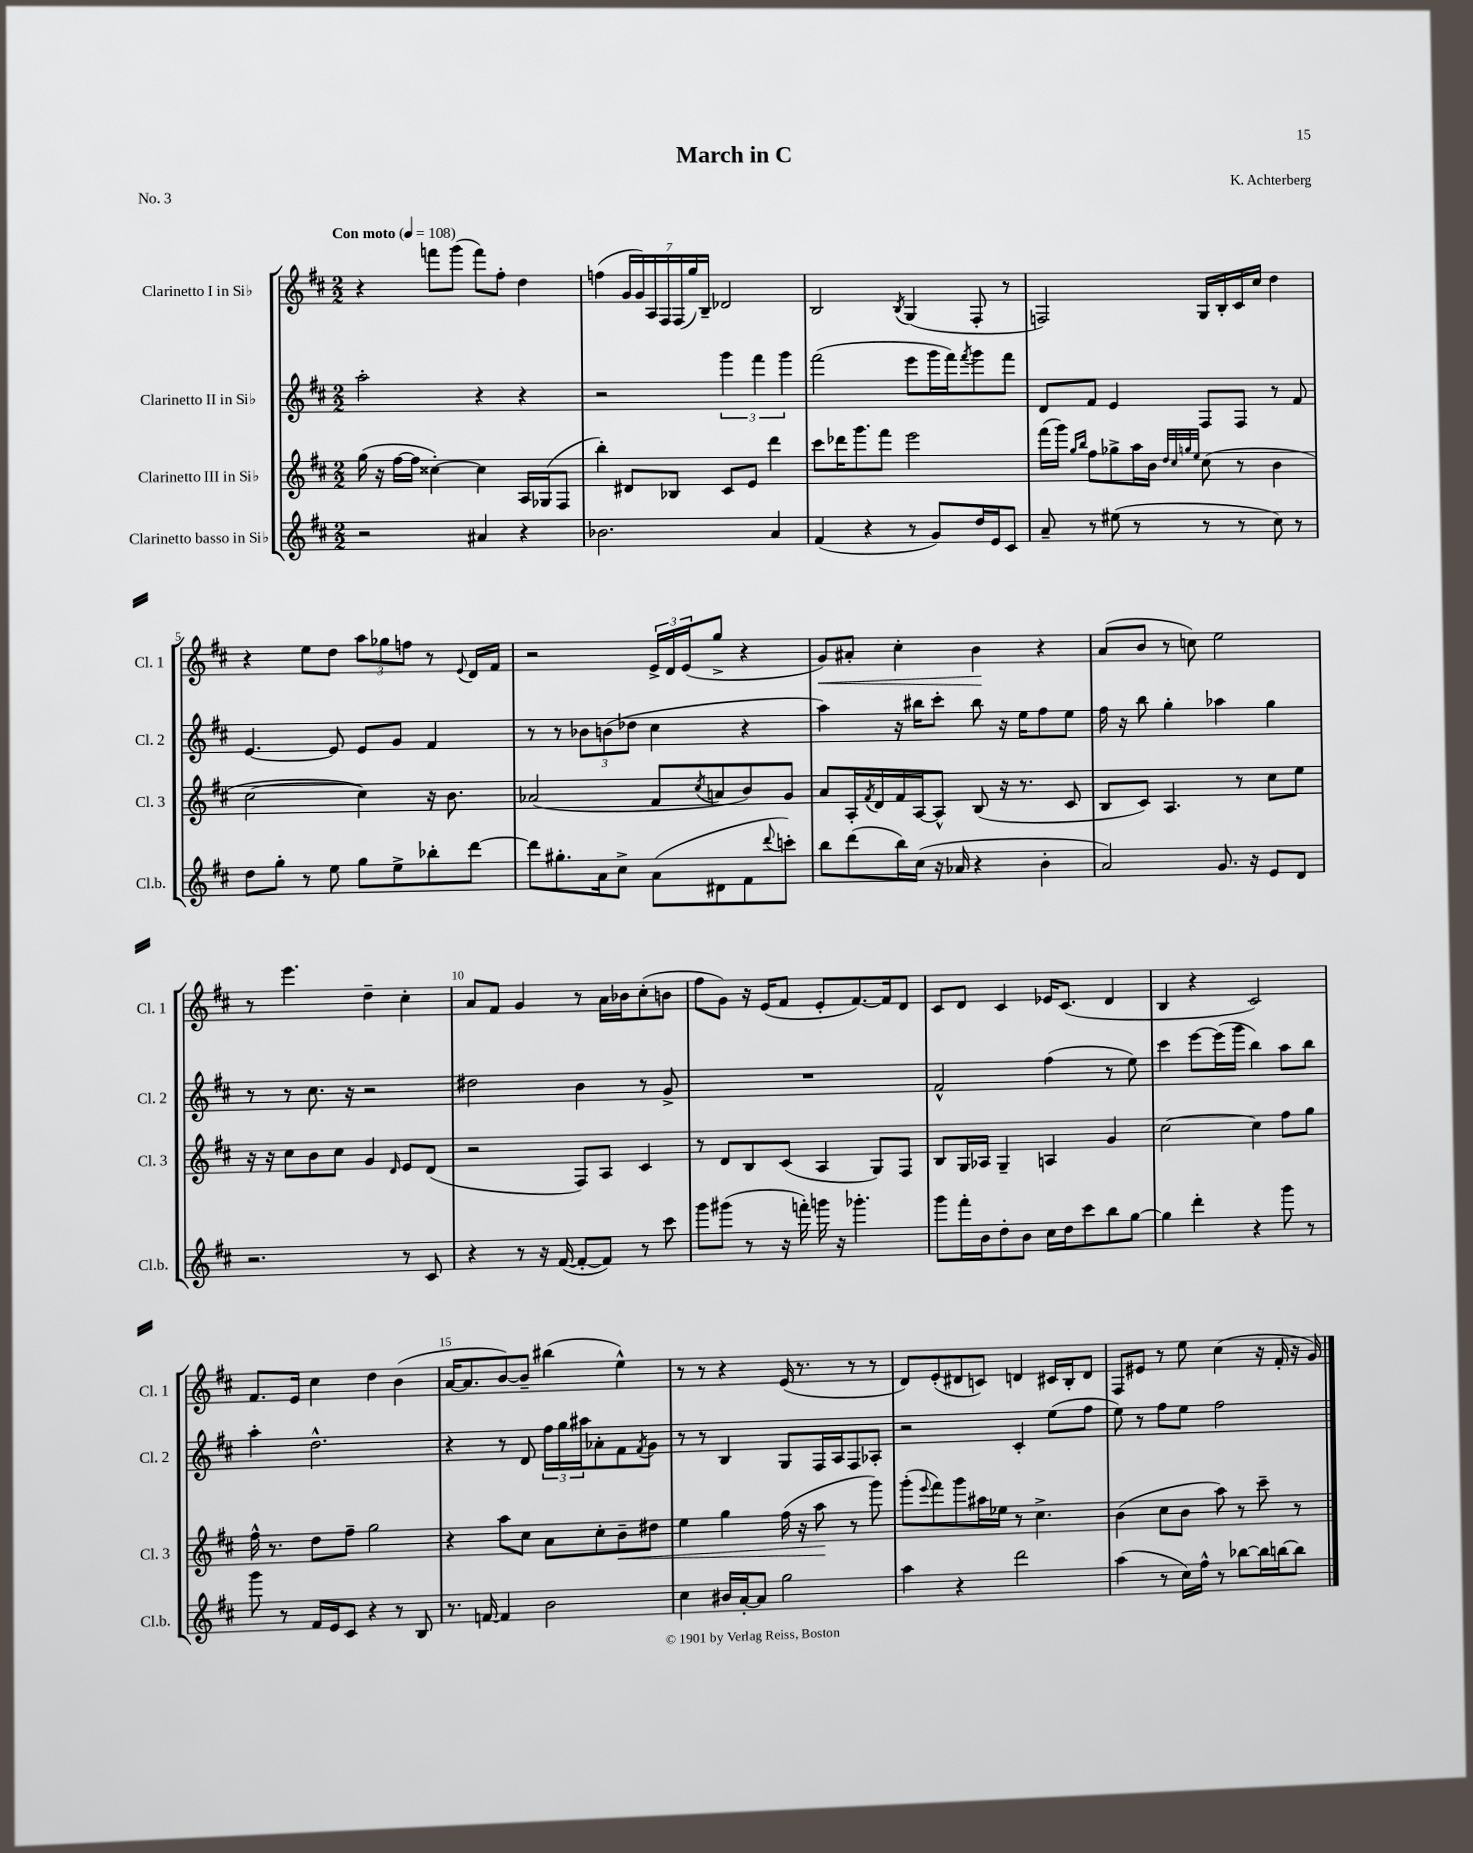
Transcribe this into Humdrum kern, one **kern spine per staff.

**kern	**kern	**dynam	**kern	**kern	**dynam
*part4	*part3	*part3	*part2	*part1	*part1
*staff4	*staff3	*staff3	*staff2	*staff1	*staff1
*I"Clarinetto basso in Si♭	*I"Clarinetto III in Si♭	*	*I"Clarinetto II in Si♭	*I"Clarinetto I in Si♭	*
*I'Cl.b.	*I'Cl. 3	*	*I'Cl. 2	*I'Cl. 1	*
*clefG2	*clefG2	*	*clefG2	*clefG2	*
*k[f#c#]	*k[f#c#]	*	*k[f#c#]	*k[f#c#]	*
*M2/2	*M2/2	*	*M2/2	*M2/2	*
*MM108	*MM108	*	*MM108	*MM108	*
=1	=1	=1	=1	=1	=1
!	!	!	!	!LO:TX:a:B:t=Con moto	!
2r	(16gg\	.	2aa'\	4r	.
.	16r	.	.	.	.
.	[16ff#\LL	.	.	.	.
.	16ff#\JJ]	.	.	.	.
.	[4cc##X'\)	.	.	8fffn\L	.
.	.	.	.	(8ggg\J	.
4a#X/	4cc##\]	.	4r	8fff\L)	.
.	.	.	.	8ff#'\J	.
4r	16A/LL	.	4r	4dd\	.
.	(16G-X/J	.	.	.	.
.	8F#/J	.	.	.	.
=2	=2	=2	=2	=2	=2
2.b-X\	4bb'\)	.	2r	(4ffn\	.
.	8d#X/L	.	.	28g/LL	.
.	.	.	.	28g/)	.
.	.	.	.	28A/	.
.	.	.	.	28F#/	.
.	8B-X/J	.	.	.	.
.	.	.	.	(28F#/	.
.	.	.	.	28gg/)	.
.	.	.	.	28B~/JJ	.
.	8c#/L	.	6ggg\	2d-X/	.
.	8e/J	.	.	.	.
.	.	.	6fff#\	.	.
4a/	4ddd\	.	.	.	.
.	.	.	6ggg\	.	.
=3	=3	=3	=3	=3	=3
(4f#/	8ccc#\L	.	(2fff#\	2B/	.
.	16ddd-X\K	.	.	.	.
.	8.ggg\	.	.	.	.
4r	.	.	.	.	.
.	8fff#\J	.	.	.	.
.	.	.	.	8qB/	.
8r	2eee\	.	8eee\L	(4G/	.
8g/L)	.	.	16ggg\L	.	.
.	.	.	16fff#\J)	.	.
.	.	.	8qfff#/	.	.
16dd/L	.	.	8ggg\	8F#'/	.
16e/J	.	.	.	.	.
8c#/J	.	.	8fff#\J	8r	.
=4	=4	=4	=4	=4	=4
8a~/	(16fff#\LL	.	8d/L	2Fn/)	.
.	16ggg\JJ)	.	.	.	.
.	16qqgg/LL	.	.	.	.
.	16qqbb/JJ	.	.	.	.
8r	8ff#\L	.	8f#/J	.	.
(8ee#X\	8gg-X^\	.	4e/	.	.
8r	16aa\L	.	.	.	.
.	16b\JJ	.	.	.	.
.	32qqdd/LLL	.	.	.	.
.	32qqcc#/	.	.	.	.
.	32qqggn/	.	.	.	.
.	32qqee/JJJ	.	.	.	.
8r	(8cc#\	.	8F#/L	16G/LL	.
.	.	.	.	16B'/	.
8r	8r	.	8F#/J	16c#/	.
.	.	.	.	16cc#/JJ	.
8cc#\)	4b\	.	8r	4dd\	.
8r	.	.	8f#/	.	.
!!LO:LB:g=z
=5	=5	=5	=5	=5	=5
8dd\L	[2cc#\	.	[4.e/	4r	.
8gg'\J	.	.	.	.	.
8r	.	.	.	8ee\L	.
8ee\	.	.	8e/]	8dd\J	.
8gg\L	4cc#\])	.	8e/L	12aa\L	.
.	.	.	.	12gg-X\	.
8ee^\	.	.	8g/J	.	.
.	.	.	.	12ffn\J	.
8bb-X'\	16r	.	4f#/	8r	.
.	8.b\	.	.	.	.
.	.	.	.	8qqe/	.
[8ddd\J	.	.	.	16d/LL	.
.	.	.	.	16f#/JJ	.
=6	=6	=6	=6	=6	=6
8ddd\L]	(2a-X/	.	8r	2r	.
8.gg#X'\	.	.	8r	.	.
.	.	.	12b-X\L	.	.
16a\k	.	.	.	.	.
.	.	.	(12bn\	.	.
8cc#^\J	.	.	.	.	.
.	.	.	12dd-X\J	.	.
(8a\L	8f#/L	.	4cc#\	24e^/LL	.
.	.	.	.	24d/	.
.	.	.	.	(24e/J	.
.	8qcc#/	.	.	.	.
8d#X\	8an/	.	.	8gg^/J	.
8f#\	8b/)	.	4r	4r	.
8qqddd/	.	.	.	.	.
8cccn'\J)	8g/J	.	.	.	.
=7	=7	=7	=7	=7	=7
!	!	!	!	!	!LO:HP:b
8bb\L	8a/L	.	4aa\)	8g/L)	<
(8ddd\	16A'/L	.	.	8a#X'/J	.
.	8qf#/	.	.	.	.
.	16d/	.	.	.	.
16bb\L)	16f#/	.	16r	4cc#'\	.
(16cc#\JJ	[16A/J	.	16bb#X\KL	.	.
16r	8A^^/J]	.	8ccc#'\J	.	.
16a-X/	.	.	.	.	.
4r	(8B/	.	8bb#\	4b\	.
.	16r	.	16r	.	.
.	8.r	.	16ee\KL	.	.
4b'\	.	.	8ff#\	4r	[
.	8c#/	.	8ee\J	.	.
=8	=8	=8	=8	=8	=8
2a/)	8B/L	.	16ff#\	(8a/L	.
.	.	.	16r	.	.
.	8c#/J)	.	8bb\	8b/J	.
.	4.A/	.	4gg'\	8r	.
.	.	.	.	8ccn\)	.
8.g/	.	.	4aa-X\	2ee\	.
.	8r	.	.	.	.
16r	.	.	.	.	.
8e/L	8cc#\L	.	4gg\	.	.
8d/J	8ee\J	.	.	.	.
!!LO:LB:g=z
=9	=9	=9	=9	=9	=9
2.r	16r	.	8r	8r	.
.	16r	.	.	.	.
.	8cc#\L	.	8r	4.eee\	.
.	8b\	.	8.cc#\	.	.
.	8cc#\J	.	.	.	.
.	.	.	16r	.	.
.	4g/	.	2r	4dd~\	.
.	16qqd/	.	.	.	.
8r	8e/L	.	.	4cc#'\	.
8c#/	(8d/J	.	.	.	.
=10	=10	=10	=10	=10	=10
4r	2r	.	2dd#X\	8a/L	.
.	.	.	.	8f#/J	.
8r	.	.	.	4g/	.
16r	.	.	.	.	.
([16f#/	.	.	.	.	.
8f#'/L_	8F#/L)	.	4b\	8r	.
8f#/J])	8A/J	.	.	16a\LL	.
.	.	.	.	16b-X\J	.
8r	4c#/	.	8r	(8cc#'\	.
8ccc#\	.	.	8g^/	8bn\J	.
=11	=11	=11	=11	=11	=11
8ggg\L	8r	.	1r	8ff#\L	.
(8ggg#X\J	8d/L	.	.	8g\J)	.
8r	8B/	.	.	16r	.
.	.	.	.	(16e/KL	.
16r	(8c#/J	.	.	8f#/J	.
16fffn'\)	.	.	.	.	.
16gggn\	4A/	.	.	8e'/L	.
16r	.	.	.	.	.
4.ggg-X'\	.	.	.	[8.f#/)	.
.	8G/L)	.	.	.	.
.	.	.	.	16f#/k]	.
.	8F#/J	.	.	8d/J	.
=12	=12	=12	=12	=12	=12
8ggg\L	8B/L	.	2f#^^/	8c#/L	.
16fff#'\L	16G/L	.	.	8d/J	.
16b\J	16A-X/JJ	.	.	.	.
8dd'\	4G~/	.	.	4c#/	.
8b\J	.	.	.	.	.
16cc#\LL	4An/	.	(4ff#\	16e-X/KL	.
16dd\J	.	.	.	(8.c#/J	.
8ccc#\	.	.	.	.	.
8bb\	4g/	.	8r	4d/	.
[8gg\J	.	.	8ee\)	.	.
=13	=13	=13	=13	=13	=13
4gg\]	[2cc#\	.	4ccc#\	4B/	.
4ddd'\	.	.	[8eee\L	4r	.
.	.	.	(16eee\L]	.	.
.	.	.	16ggg\JJ	.	.
4r	4cc#\]	.	4bb\)	2c#/)	.
8ggg\	8ff#\L	.	8aa\L	.	.
8r	8gg\J	.	8bb\J	.	.
!!LO:LB:g=z
=14	=14	=14	=14	=14	=14
8ggg\	16ff#^^\	.	4aa'\	8.f#/L	.
.	8.r	.	.	.	.
8r	.	.	.	.	.
.	.	.	.	16e/Jk	.
16f#/LL	8dd\L	.	2.dd^^\	4cc#\	.
16e/J	.	.	.	.	.
8c#/J	8ff#~\J	.	.	.	.
4r	2gg\	.	.	4dd\	.
8r	.	.	.	(4b\	.
8B/	.	.	.	.	.
=15	=15	=15	=15	=15	=15
8.r	4r	.	4r	[16a/KL	.
.	.	.	.	8.a/]	.
[16fn/	.	.	.	.	.
4f/]	8aa\L	.	8r	[8b/)	.
.	8cc#\J	.	8d/	8b~/J]	.
2b\	8a\L	.	24ff#\LL	(4bb#X\	.
.	.	.	24gg\	.	.
.	.	.	24aa#X\J	.	.
.	8cc#'\	.	8a-X'\	.	.
!	!	!LO:HP:b	!	!	!
.	8b~\	<	8f#\	4ee^^\)	.
.	.	.	8qf#/	.	.
.	8dd#X\J	.	8g\J	.	.
=16	=16	=16	=16	=16	=16
4cc#\	4ee\	.	8r	8r	.
.	.	.	8r	8r	.
16b#X/LL	4gg\	.	4B/	4r	.
[16a'/J	.	.	.	.	.
8a/J]	.	.	.	.	.
2gg\	(16ff#\	.	8G/L	(16e/	.
.	16r	.	.	8.r	.
.	8aa\	.	16F#/L	.	.
.	.	.	16A/J	.	.
.	8r	[	8F#/	8r	.
.	8ggg\)	.	8A-X'/J	8r	.
=17	=17	=17	=17	=17	=17
4aa\	(8ggg'\L	.	2r	8d/L)	.
.	8qqeee/	.	.	.	.
.	8fff#\)	.	.	(8e'/	.
4r	8ggg\	.	.	8d#X/	.
.	16aa#X\L	.	.	8cn/J)	.
.	16ee-X\JJ	.	.	.	.
2ddd\	8r	.	4c#'/	4dn/	.
.	4.cc#^\	.	.	.	.
.	.	.	(8ee\L	16c#X/LL	.
.	.	.	.	16B'/J	.
.	.	.	8ff#\J	8d/J	.
=18	=18	=18	=18	=18	=18
(4aa\	(4b\	.	8ee\)	8F#/L	.
.	.	.	8r	8e#X/J	.
8r	8cc#\L	.	8ff#\L	8r	.
16cc#\LL)	8b\J	.	8ee\J	8ee\	.
16ff#^^\JJ	.	.	.	.	.
8r	8aa\)	.	2ff#\	(4cc#\	.
[8bb-X\L	8r	.	.	.	.
16bb-\L]	8ccc#~\	.	.	16r	.
[16bbn\J	.	.	.	16f#'/	.
8bb\J]	8r	.	.	16r	.
.	.	.	.	16g/)	.
==	==	==	==	==	==
*-	*-	*-	*-	*-	*-
